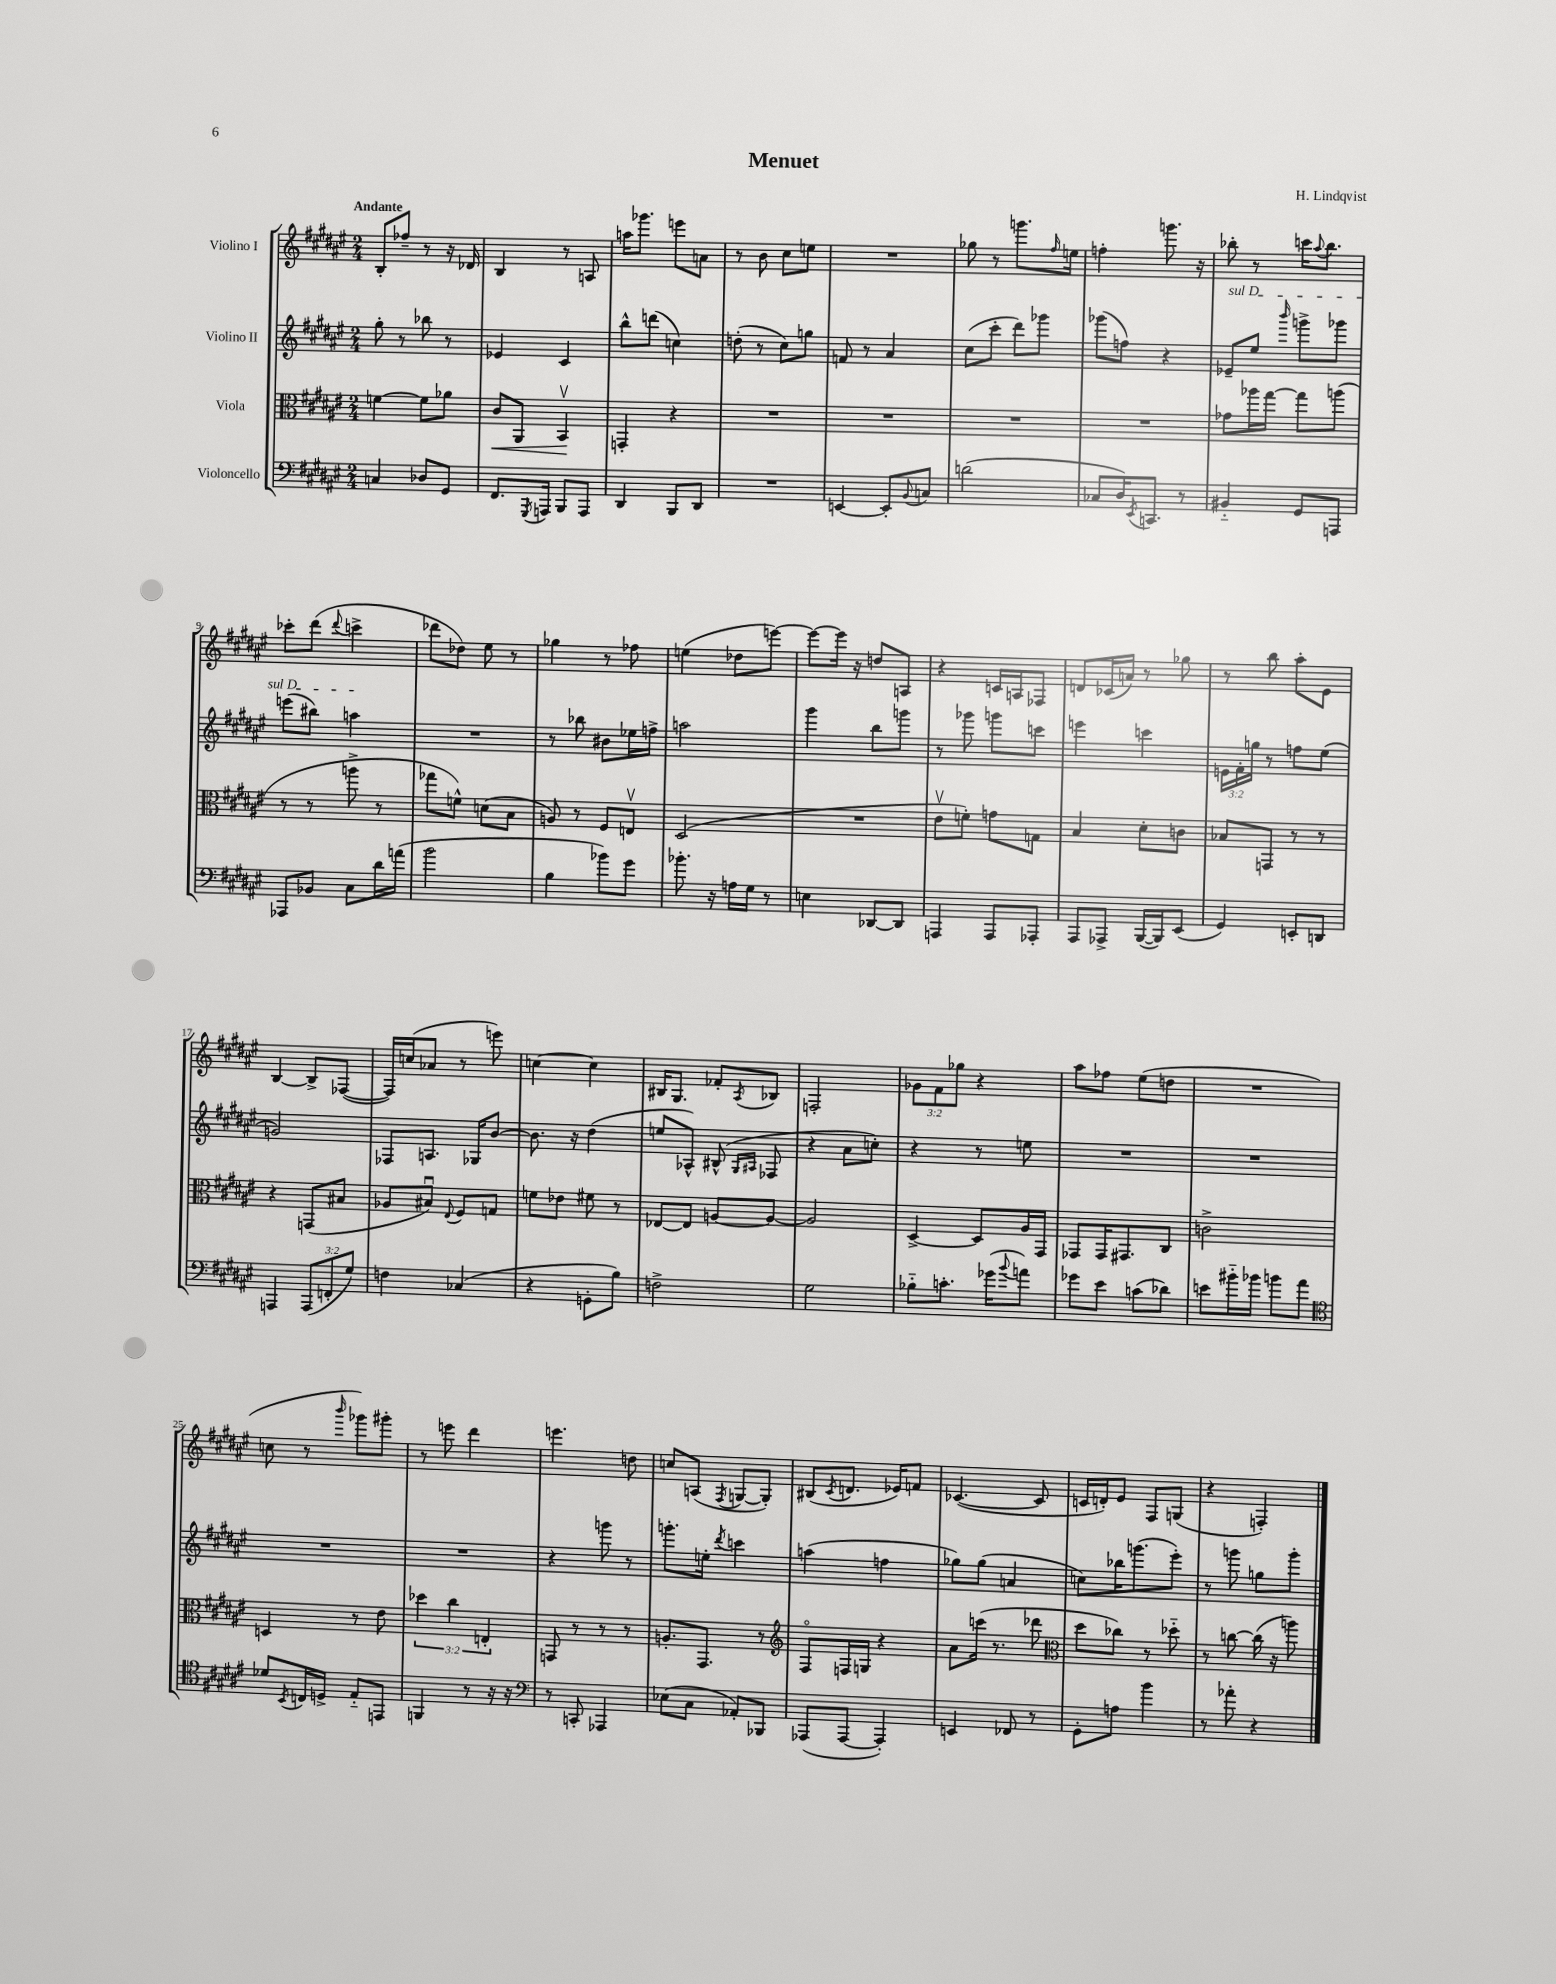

**kern	**kern	**kern	**kern
*staff4	*staff3	*staff2	*staff1
*clefF4	*clefC3	*clefG2	*clefG2
*k[f#c#g#d#a#e#]	*k[f#c#g#d#a#e#]	*k[f#c#g#d#a#e#]	*k[f#c#g#d#a#e#]
*M2/4	*M2/4	*M2/4	*M2/4
4C/	[4f\	8gg#'\	8B'/L
.	.	8r	8ff-~/J
8D-/L	8f\]L	8bb-\	8r
8GG#/J	8a-\J	8r	16r
.	.	.	16d-/
=	=	=	=
8.FF#/L	8c#/L	4e-/	4B/
.	8AA#/J	.	.
8qGGG#/	.	.	.
16AAA/Jk	.	.	.
8BBB/L	4BBv/	4c#/	8r
8AAA/J	.	.	8A/
=	=	=	=
4DD#/	4GG'/	8bb^^\L	16aa\LK
.	.	.	8.ggg-\J
.	.	(8ddd\J	.
8BBB/L	4r	4cc\)	8eee\L
8DD#/J	.	.	8a\J
=	=	=	=
2r	2r	(8dd'\	8r
.	.	8r	8b\
.	.	8cc#\L)	8cc#\L
.	.	8gg\J	8ee\J
=	=	=	=
[4EE/	2r	8f/	2r
.	.	8r	.
8EE'/]L	.	4a#/	.
8qqBB/	.	.	.
8C/J	.	.	.
=	=	=	=
(2d\	2r	(8cc#\L	8gg-\
.	.	8ccc#'\J	8r
.	.	8ddd#\L)	8.ggg\L
.	.	8ggg-\J	.
.	.	.	16qqff#/
.	.	.	16ee\Jk
=	=	=	=
8C-/L	2r	(8ggg-\L	4ff'\
16D#/K)	.	8ff\J)	.
8qEE#/	.	.	.
8.CC/J	.	.	.
.	.	4r	8.ggg\
8r	.	.	.
.	.	.	16r
=	=	=	=
4BB#'~/	8g-\L	8e-~/L	8bb-'\
.	16aa-\L	8ee#/J	8r
.	[16gg#\JJ	.	.
.	.	16qqbbb/	.
8GG#/L	8gg#\]L	8ggg^\L	16ccc\LK
.	.	.	8qqaa#/
.	.	.	8.bb-\J
8AAA/J	(8aa\J	8ggg-\J	.
=	=	=	=
8AAA-/L	8r	(8eee\L	8ccc-'\L
8BB-/J	8r	8bb#\J)	(8ddd#\J
.	.	.	8qqddd#/
8C#\L	8aa^\	4aa\	4ccc^\
16d#\L	8r	.	.
(16a\JJ	.	.	.
=	=	=	=
2b\	8gg-\L	2r	8ddd-\L
.	8f^^\J)	.	8dd-\J)
.	(8d\L	.	8ee#\
.	8B\J	.	8r
=	=	=	=
4B\	8A/)	8r	4gg-\
.	8r	8bb-\	.
8b-\L)	8F#/L	8b#\L	8r
8g#\J	8Ev/J	16ee-\L	8ff-\
.	.	16ff^\JJ	.
=	=	=	=
8.b-'\	(2D#/	2aa\	(4ee\
16r	.	.	.
16A\LL	.	.	8dd-\L
16G#\JJ	.	.	.
8r	.	.	[8eee\J)
=	=	=	=
4E\	2r	4ggg#\	8eee\_L
.	.	.	16eee\]Jk
.	.	.	16r
[8DD-/L	.	8bb\L	8dd/L
8DD-/]J	.	8ggg\J	8A/J
=	=	=	=
4AAA/	8e#v\L	8r	4r
.	8f'\J)	8ggg-\	.
8AAA/L	8g\L	8ggg\L	16c/LL
.	.	.	16A/J
8AAA-'/J	8G\J	8ccc\J	8F-/J
=	=	=	=
8AAA#/L	4B/	4eee\	8d/L
8AAA-^/J	.	.	(16c-/L
.	.	.	16a/JJ)
([16BBB/LL	8d#'\L	4ccc\	8r
16BBB/]J)	.	.	.
(8EE#/J	8c\J	.	8gg-\
=	=	=	=
4GG#/)	8B-/L	24e\LL	8r
.	.	24f#'\	.
.	.	24gg\JJ	.
.	8GG/J	8r	8bb\
8EE'/L	8r	8ff\L	8aa#'\L
8DD/J	8r	(8ee#\J	8e#\J
=	=	=	=
4AAA/	4r	2g/)	[4B/
(12AAA/L	(8GG/L	.	8B^/]L
12FF'/	.	.	.
.	8B#/J	.	([8F-/J
12G#/J)	.	.	.
=	=	=	=
4F\	8A-/L	8F-/L	16F-/]LL)
.	.	.	(16cc/J
.	8B#u/J)	8.A/J	8a-/J
.	8qqE#/	.	.
(4C-/	8F#/L	.	8r
.	.	16G-/LK	.
.	8G/J	[8b/J	8eee\)
=	=	=	=
4r	8f\L	8.b\]	[4cc\
.	8e-\J	.	.
.	.	16r	.
8GG'\L	8f#\	(4dd#\	4cc\]
8B\J)	8r	.	.
=	=	=	=
2F^\	[8E-/L	8ee/L	16B#/LK
.	.	.	8.G#/J
.	8E-/]J	8A-^^/J)	.
.	[8A/L	(8B#^^/	8f-'/L
.	.	16qqG#/LL	.
.	.	16qqA#/JJ	8qA#/
.	8A/_J	8F-/	8B-/J
=	=	=	=
2G#\	2A/]	4r	2F'/
.	.	8a#\L	.
.	.	8cc'\J)	.
=	=	=	=
8B-'~\L	[4D#^/	4r	12g-\L
.	.	.	12f#\
8.c'\J	.	.	.
.	.	.	12gg-\J
.	8D#/]L	8r	4r
(16g-\LK	.	.	.
8qqb/	.	.	.
8a\J)	16A#/L	8ee\	.
.	16GG#/JJ	.	.
=	=	=	=
8g-\L	8GG-/L	2r	8aa#\L
8e#\J	16GG-/K	.	8ff-\J
.	8.GG#/	.	.
(8c\L	.	.	(8ee#\L
8d-\J)	8C#/J	.	8dd\J
=	=	=	=
8e\L	2c^\	2r	2r
16b#'~\L	.	.	.
16b-\JJ	.	.	.
8b\L	.	.	.
8a#\J	.	.	.
=	=	=	=
*clefC4	*	*	*
8d-/L	4D/	2r	8cc\
8qBB/	.	.	.
16C/L	.	.	8r
16D^/JJ	.	.	.
.	.	.	16qqbbb/
8E#'~/L	8r	.	8ggg-\L)
8EE/J	8e#\	.	8ggg#'\J
=	=	=	=
4FF/	6dd-\	2r	8r
.	.	.	8eee\
.	6cc#\	.	.
8r	.	.	4ddd#\
.	6E'/	.	.
16r	.	.	.
16r	.	.	.
=	=	=	=
*clefF4	*	*	*
8r	8GG/	4r	4.eee\
8CC'/	8r	.	.
4AAA-/	8r	8ggg\	.
.	8r	8r	8dd\
=	=	=	=
(8E-\L	8.A'/L	8.ggg'\L	8cc/L
8C#\J	.	.	(8A/J
.	8.GG#/J	16ee'\Jk	.
.	.	8qddd#/	8qF#/
8AA-'/L)	.	4ccc\	[8G/L
8BBB-/J	8r	.	8G'/]J)
=	=	=	=
*	*clefG2	*	*
(8AAA-/L	8F#o/L	(4aa\	(8B#/L
.	.	.	8qc#/
[8AAA-/J	16F/L	.	8.d/J
.	16G/JJ	.	.
4AAA-'/])	4r	4ff\	.
.	.	.	16e-/LK)
.	.	.	8f/J
=	=	=	=
4EE/	8a#\L	8gg-\L)	([4.c-/
.	(16ccc\Jk	(8gg-\J	.
.	8.r	.	.
8FF-/	.	4a/	.
8r	8ddd-\	.	8c-/]
=	=	=	=
*	*clefC3	*	*
8GG#'\L	8dd#\L	8cc\L)	16c/LL
.	.	.	16d'/J)
8A\J	8cc-\J)	16bb-\K	8e#/J
.	.	(8.ggg\	.
4b\	8r	.	8F#/L
.	8dd-'~\	8eee#'\J)	(8G/J
=	=	=	=
8r	8r	8r	4r
8a-'\	[8cc\	8ggg\	.
4r	(16cc\]	8gg\L	4F'/)
.	16r	.	.
.	8aa\)	8ggg'\J	.
==	==	==	==
*-	*-	*-	*-
